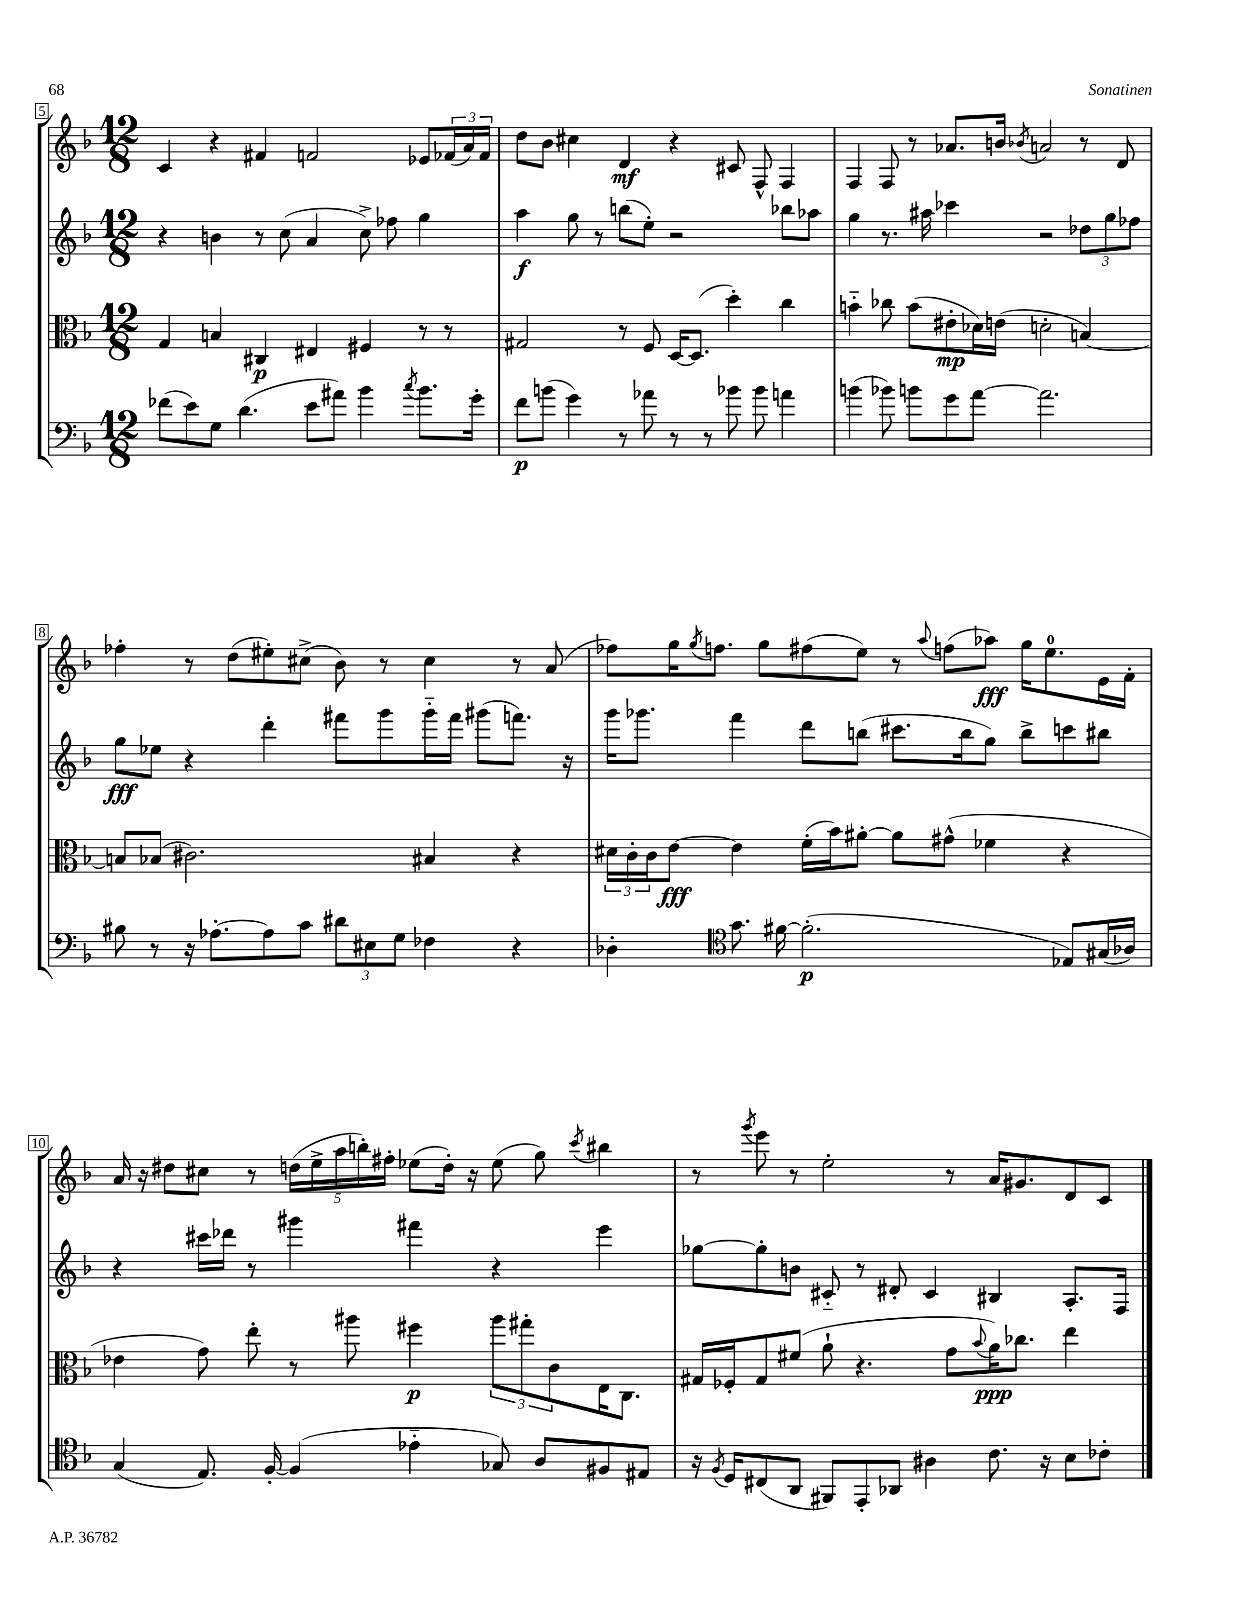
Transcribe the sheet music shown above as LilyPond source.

<<
\new StaffGroup <<
\new Staff = "s0" {
    \clef treble \key f \major \numericTimeSignature \time 12/8
    c'4 r4 fis'4 f'2 ees'8 \tuplet 3/2 { fes'16( a'16) fes'16 } |
    d''8 bes'8 cis''4 d'4\mf r4 cis'8 f8-^ f4 |
    f4 f8 r8 aes'8. b'16 \acciaccatura { bes'8 } a'2 r8 d'8 |
    fes''4-. r8 d''8( eis''8-.) cis''8->( bes'8) r8 cis''4 r8 a'8( |
    fes''8) g''16 \acciaccatura { g''8 } f''8. g''8 fis''8( e''8) r8 \appoggiatura { a''8 } f''8( aes''8\fff) g''16 e''8.-0 e'16 f'16-. |
    a'16 r16 dis''8 cis''8 r8 \tuplet 5/4 { d''16( e''16-> a''16 b''16-.) fis''16-. } ees''8( d''16-.) r16 ees''8( g''8) \acciaccatura { c'''8 } bis''4 |
    r8 \acciaccatura { g'''8 } e'''8 r8 e''2-. r8 a'16 gis'8. d'8 c'8 \bar "|." |
}
\new Staff = "s1" {
    \clef treble \key f \major \numericTimeSignature \time 12/8
    r4 b'4 r8 c''8( a'4 c''8->) fes''8 g''4 |
    a''4\f g''8 r8 b''8( e''8-.) r2 bes''8 aes''8 |
    g''4 r8. ais''16 ces'''4 r2 \tuplet 3/2 { des''8 g''8 fes''8 } |
    g''8\fff ees''8 r4 d'''4-. fis'''8 g'''8 g'''16-_ fis'''16 gis'''8( f'''8.) r16 |
    g'''16 ges'''8. f'''4 d'''8 b''8( cis'''8. b''16 g''8) b''8-> c'''8 bis''8 |
    r4 cis'''16 des'''16 r8 gis'''4 fis'''4 r4 e'''4 |
    ges''8~ ges''8-. b'8 cis'8-_ r8 dis'8-. cis'4 bis4 a8.-. f16 \bar "|." |
}
\new Staff = "s2" {
    \clef alto \key f \major \numericTimeSignature \time 12/8
    g4 b4 cis4\p eis4 fis4 r8 r8 |
    gis2 r8 f8 d16~ d8.( d''4-.) c''4 |
    b'4-_ ces''8 b'8( eis'8-.\mp des'16) e'16( d'2-. b4~) |
    b8 bes8( cis'2.) bis4 r4 |
    \tuplet 3/2 { dis'16 c'16-. c'16 } e'8~\fff e'4 f'16-.( bes'16) ais'8~-. ais'8 gis'8-^( fes'4 r4 |
    ees'4 g'8) e''8-. r8 ais''8 fis''4\p \tuplet 3/2 { ais''8 gis''8-. c'8 } e16 c8. |
    gis16 fes16-. gis8 fis'8( a'8-! r4. g'8 \appoggiatura { bes'8 } a'16\ppp) ces''8. e''4 \bar "|." |
}
\new Staff = "s3" {
    \clef bass \key f \major \numericTimeSignature \time 12/8
    fes'8( e'8) g8 d'4.( e'8 ais'8) bes'4 \acciaccatura { c''8 } bes'8. g'16-. |
    f'8\p b'8( g'4) r8 aes'8 r8 r8 bes'8 bes'8 a'4 |
    b'4( bes'8) b'8 g'8 a'8~ a'2. |
    bis8 r8 r16 aes8.~-. aes8 c'8 \tuplet 3/2 { dis'8 eis8 g8 } fes4 r4 |
    des4-. \clef tenor g'8. fis'16~ fis'2.-.\p( ees8) gis16( aes16) |
    g4( e8.) f16~-. f4( ees'4-_ ges8) a8 fis8 eis8 |
    r16 \acciaccatura { f8 } d16 cis8( a,8 fis,8) e,8-. aes,8 ais4 c'8. r16 bes8 ces'8-. \bar "|." |
}
>>
>>
\layout { \context { \Score currentBarNumber = #5 \override BarNumber.stencil = #(make-stencil-boxer 0.1 0.3 ly:text-interface::print) } }
